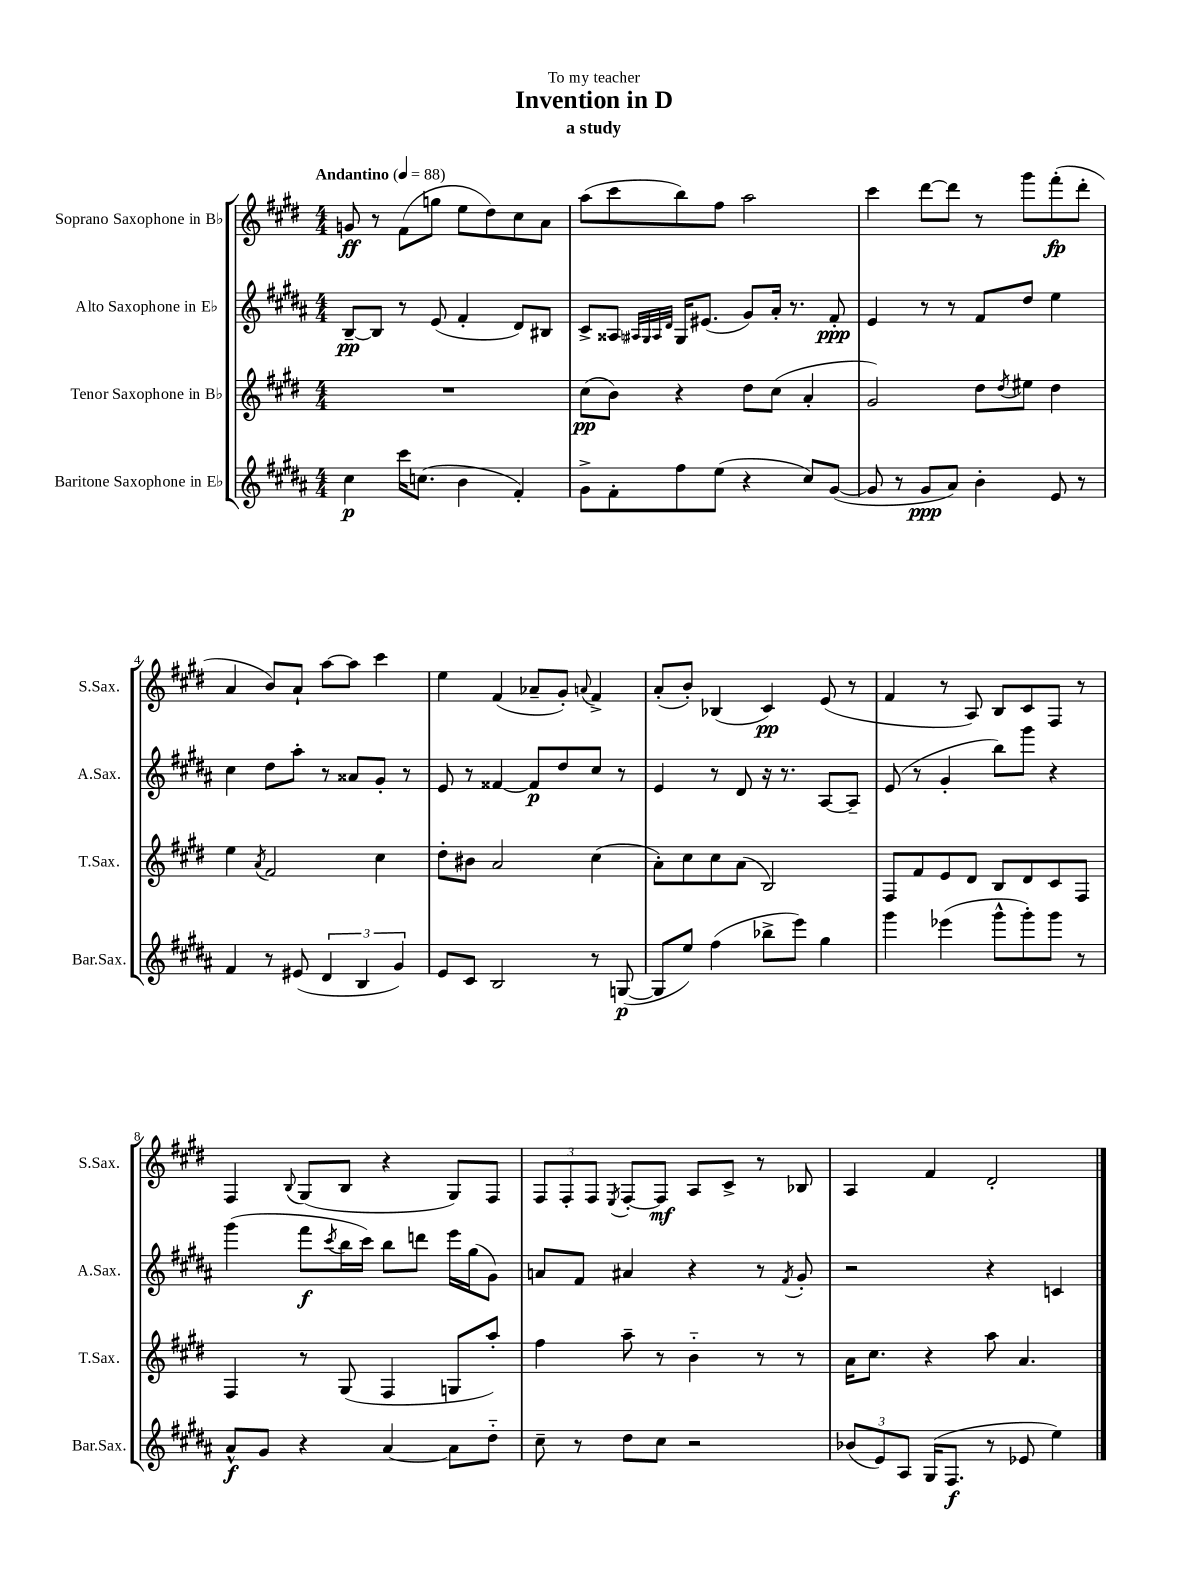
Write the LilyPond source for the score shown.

\header { title = "Invention in D" subtitle = "a study" dedication = "To my teacher" }
<<
\new StaffGroup <<
\new Staff = "s0" \with { instrumentName = "Soprano Saxophone in Bb" shortInstrumentName = "S.Sax." } {
    \clef treble \key e \major \numericTimeSignature \time 4/4 \tempo "Andantino" 4 = 88
    g'8\ff r8 fis'8( g''8 e''8 dis''8) cis''8 a'8 |
    a''8( cis'''8 b''8) fis''8 a''2 |
    cis'''4 dis'''8~ dis'''8 r8 gis'''8 fis'''8-.\fp( dis'''8-. |
    a'4 b'8) a'8-! a''8~ a''8 cis'''4 |
    e''4 fis'4( aes'8-- gis'8-.) \appoggiatura { a'8 } fis'4-> |
    a'8-.( b'8-.) bes4( cis'4\pp) e'8( r8 |
    fis'4 r8 a8) b8 cis'8 fis8 r8 |
    fis4 \appoggiatura { b8 } gis8( b8 r4 gis8) fis8 |
    \tuplet 3/2 { fis8 fis8-. fis8 } \acciaccatura { e8 } fis8~-. fis8\mf a8 cis'8-> r8 bes8 |
    a4 fis'4 dis'2-. \bar "|." |
}
\new Staff = "s1" \with { instrumentName = "Alto Saxophone in Eb" shortInstrumentName = "A.Sax." } {
    \clef treble \key b \major \numericTimeSignature \time 4/4
    b8~--\pp b8 r8 e'8( fis'4-. dis'8) bis8 |
    cis'8-> aisis8 \grace { ais32 gis32 ais32 dis'32 } gis16 eis'8.( gis'8) ais'16-. r8. fis'8-.\ppp |
    e'4 r8 r8 fis'8 dis''8 e''4 |
    cis''4 dis''8 ais''8-. r8 aisis'8 gis'8-. r8 |
    e'8 r8 fisis'4~ fisis'8\p dis''8 cis''8 r8 |
    e'4 r8 dis'8 r16 r8. ais8~ ais8-- |
    e'8( r8 gis'4-. b''8) gis'''8 r4 |
    gis'''4( fis'''8\f \acciaccatura { cis'''8 } b''16 cis'''16) b''8 d'''8 e'''16 gis''16( gis'8) |
    a'8 fis'8 ais'4 r4 r8 \acciaccatura { fis'8 } gis'8-. |
    r2 r4 c'4 \bar "|." |
}
\new Staff = "s2" \with { instrumentName = "Tenor Saxophone in Bb" shortInstrumentName = "T.Sax." } {
    \clef treble \key e \major \numericTimeSignature \time 4/4
    R1 |
    cis''8\pp( b'8) r4 dis''8 cis''8( a'4-. |
    gis'2) dis''8 \acciaccatura { dis''8 } eis''8 dis''4 |
    e''4 \acciaccatura { a'8 } fis'2 cis''4 |
    dis''8-. bis'8 a'2 cis''4( |
    a'8-.) cis''8 cis''8 a'8( b2) |
    fis8 fis'8 e'8 dis'8 b8 dis'8 cis'8 fis8 |
    fis4 r8 gis8( fis4 g8 a''8-.) |
    fis''4 a''8-- r8 b'4-_ r8 r8 |
    a'16 cis''8. r4 a''8 a'4. \bar "|." |
}
\new Staff = "s3" \with { instrumentName = "Baritone Saxophone in Eb" shortInstrumentName = "Bar.Sax." } {
    \clef treble \key b \major \numericTimeSignature \time 4/4
    cis''4\p cis'''16 c''8.( b'4 fis'4-.) |
    gis'8-> fis'8-. fis''8 e''8( r4 cis''8) gis'8~( |
    gis'8 r8 gis'8\ppp ais'8) b'4-. e'8 r8 |
    fis'4 r8 eis'8( \tuplet 3/2 { dis'4 b4 gis'4) } |
    e'8 cis'8 b2 r8 g8~\p( |
    g8 e''8) fis''4( bes''8-> e'''8) gis''4 |
    gis'''4 ees'''4( gis'''8-^ gis'''8-.) gis'''8 r8 |
    ais'8-^\f gis'8 r4 ais'4~ ais'8 dis''8-_ |
    cis''8-- r8 dis''8 cis''8 r2 |
    \tuplet 3/2 { bes'8( e'8) ais8 } gis16( fis8.\f r8 ees'8 e''4) \bar "|." |
}
>>
>>
